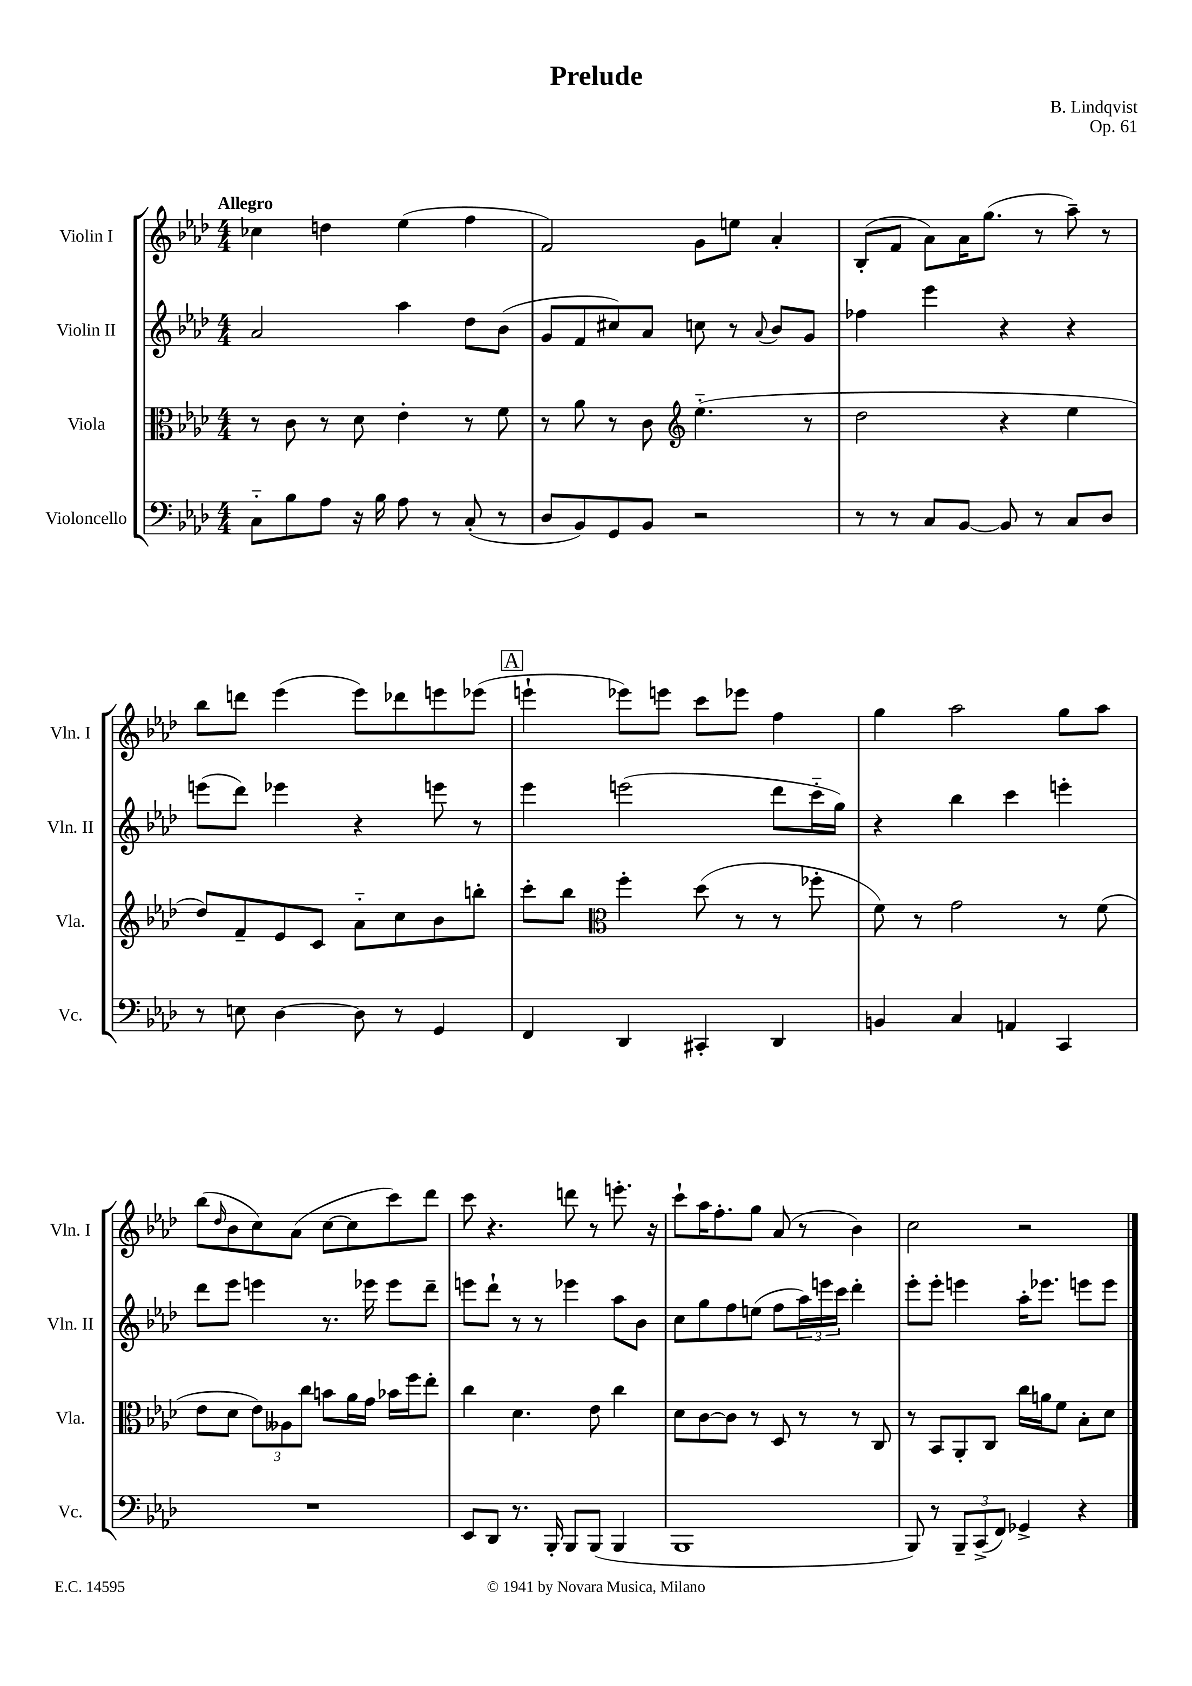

**kern	**kern	**kern	**kern
*staff4	*staff3	*staff2	*staff1
*clefF4	*clefC3	*clefG2	*clefG2
*k[b-e-a-d-]	*k[b-e-a-d-]	*k[b-e-a-d-]	*k[b-e-a-d-]
*M4/4	*M4/4	*M4/4	*M4/4
8C'~\L	8r	2a-/	4cc-\
8B-\	8c\	.	.
8A-\J	8r	.	4dd\
16r	8d-\	.	.
16B-\	.	.	.
8A-\	4e-'\	4aa-\	(4ee-\
8r	.	.	.
(8C'/	8r	8dd-\L	4ff\
8r	8f\	(8b-\J	.
=	=	=	=
8D-/L	8r	8g/L	2f/)
8BB-/)	8a-\	8f/	.
8GG/	8r	8cc#/)	.
8BB-/J	8c\	8a-/J	.
*	*clefG2	*	*
2r	(4.ee-'~\	8cc\	8g\L
.	.	8r	8ee\J
.	.	8qqa-/	.
.	.	8b-/L	4a-'/
.	8r	8g/J	.
=	=	=	=
8r	2dd-\	4ff-\	(8B-'/L
8r	.	.	8f/J
8C/L	.	4eee-\	8a-\L)
[8BB-/J	.	.	16a-\K
.	.	.	(8.gg\J
8BB-/]	4r	4r	.
8r	.	.	8r
8C/L	4ee-\	4r	8aa-~\)
8D-/J	.	.	8r
=	=	=	=
8r	8dd-/L)	(8eee\L	8bb-\L
8E\	8f~/	8ddd-\J)	8ddd\J
[4D-\	8e-/	4eee-\	(4eee-\
.	8c/J	.	.
8D-\]	8a-'~\L	4r	8eee-\L)
8r	8cc\	.	8ddd-\
4GG/	8b-\	8eee\	8eee\
.	8bb'\J	8r	(8eee-\J
=	=	=	=
4FF/	8ccc'\L	4eee-\	4eee`\
.	8bb-\J	.	.
*	*clefC3	*	*
4DD-/	4ff'\	(2eee\	8eee-\L)
.	.	.	8eee\J
4CC#'/	(8dd-\	.	8ccc\L
.	8r	.	8eee-\J
4DD-/	8r	8ddd-\L	4ff\
.	8ff-'\	16ccc'~\L	.
.	.	16gg\JJ)	.
=	=	=	=
4BB/	8f\)	4r	4gg\
.	8r	.	.
4C/	2g\	4bb-\	2aa-\
4AA/	.	4ccc\	.
4CC/	8r	4eee'\	8gg\L
.	(8f\	.	8aa-\J
=	=	=	=
1r	8e-\L	8ddd-\L	(8bb-\L
.	.	.	16qqdd-/
.	8d-\J	8eee-\J	8b-\
.	12e-\L)	4eee\	8cc\)
.	12A--\	.	.
.	.	.	(8a-\J
.	12cc\J	.	.
.	8b\L	8.r	[8cc\L
.	16a-\L	.	8cc\]
.	16g\JJ	16eee-\	.
.	16b-\LL	8eee-\L	8ccc\)
.	16ff\J	.	.
.	8ee-'\J	8ddd-~\J	8ddd-\J
=	=	=	=
8EE-/L	4cc\	8eee\L	8ccc\
8DD-/J	.	8ddd-`\J	4.r
8.r	4.d-\	8r	.
.	.	8r	.
16BBB-'/	.	.	.
8BBB-/L	.	4eee-\	8ddd\
(8BBB-/J	8e-\	.	8r
4BBB-/	4cc\	8aa-\L	8.eee'\
.	.	8b-\J	.
.	.	.	16r
=	=	=	=
1BBB-	8d-\L	8cc\L	8ccc`\L
.	[8c\	8gg\	16aa-\K
.	.	.	8.ff'\
.	8c\]J	8ff\	.
.	8r	(8ee\J	8gg\J
.	8D-/	8ff\L	(8a-/
.	8r	24aa-\L)	8r
.	.	24eee\	.
.	.	24ccc\JJ	.
.	8r	4ddd-'\	4b-\)
.	8C/	.	.
=	=	=	=
8BBB-/)	8r	8eee-'\L	2cc\
8r	8BB-/L	8eee-'\J	.
12BBB-~/L	8AA-'/	4eee\	.
(12CC^/	.	.	.
.	8C/J	.	.
12FF/J)	.	.	.
4GG-^/	16cc\LL	16aa-'\LK	2r
.	16a\J	8.eee-\J	.
.	8f\J	.	.
4r	8B-'\L	8eee\L	.
.	8d-\J	8eee\J	.
==	==	==	==
*-	*-	*-	*-
